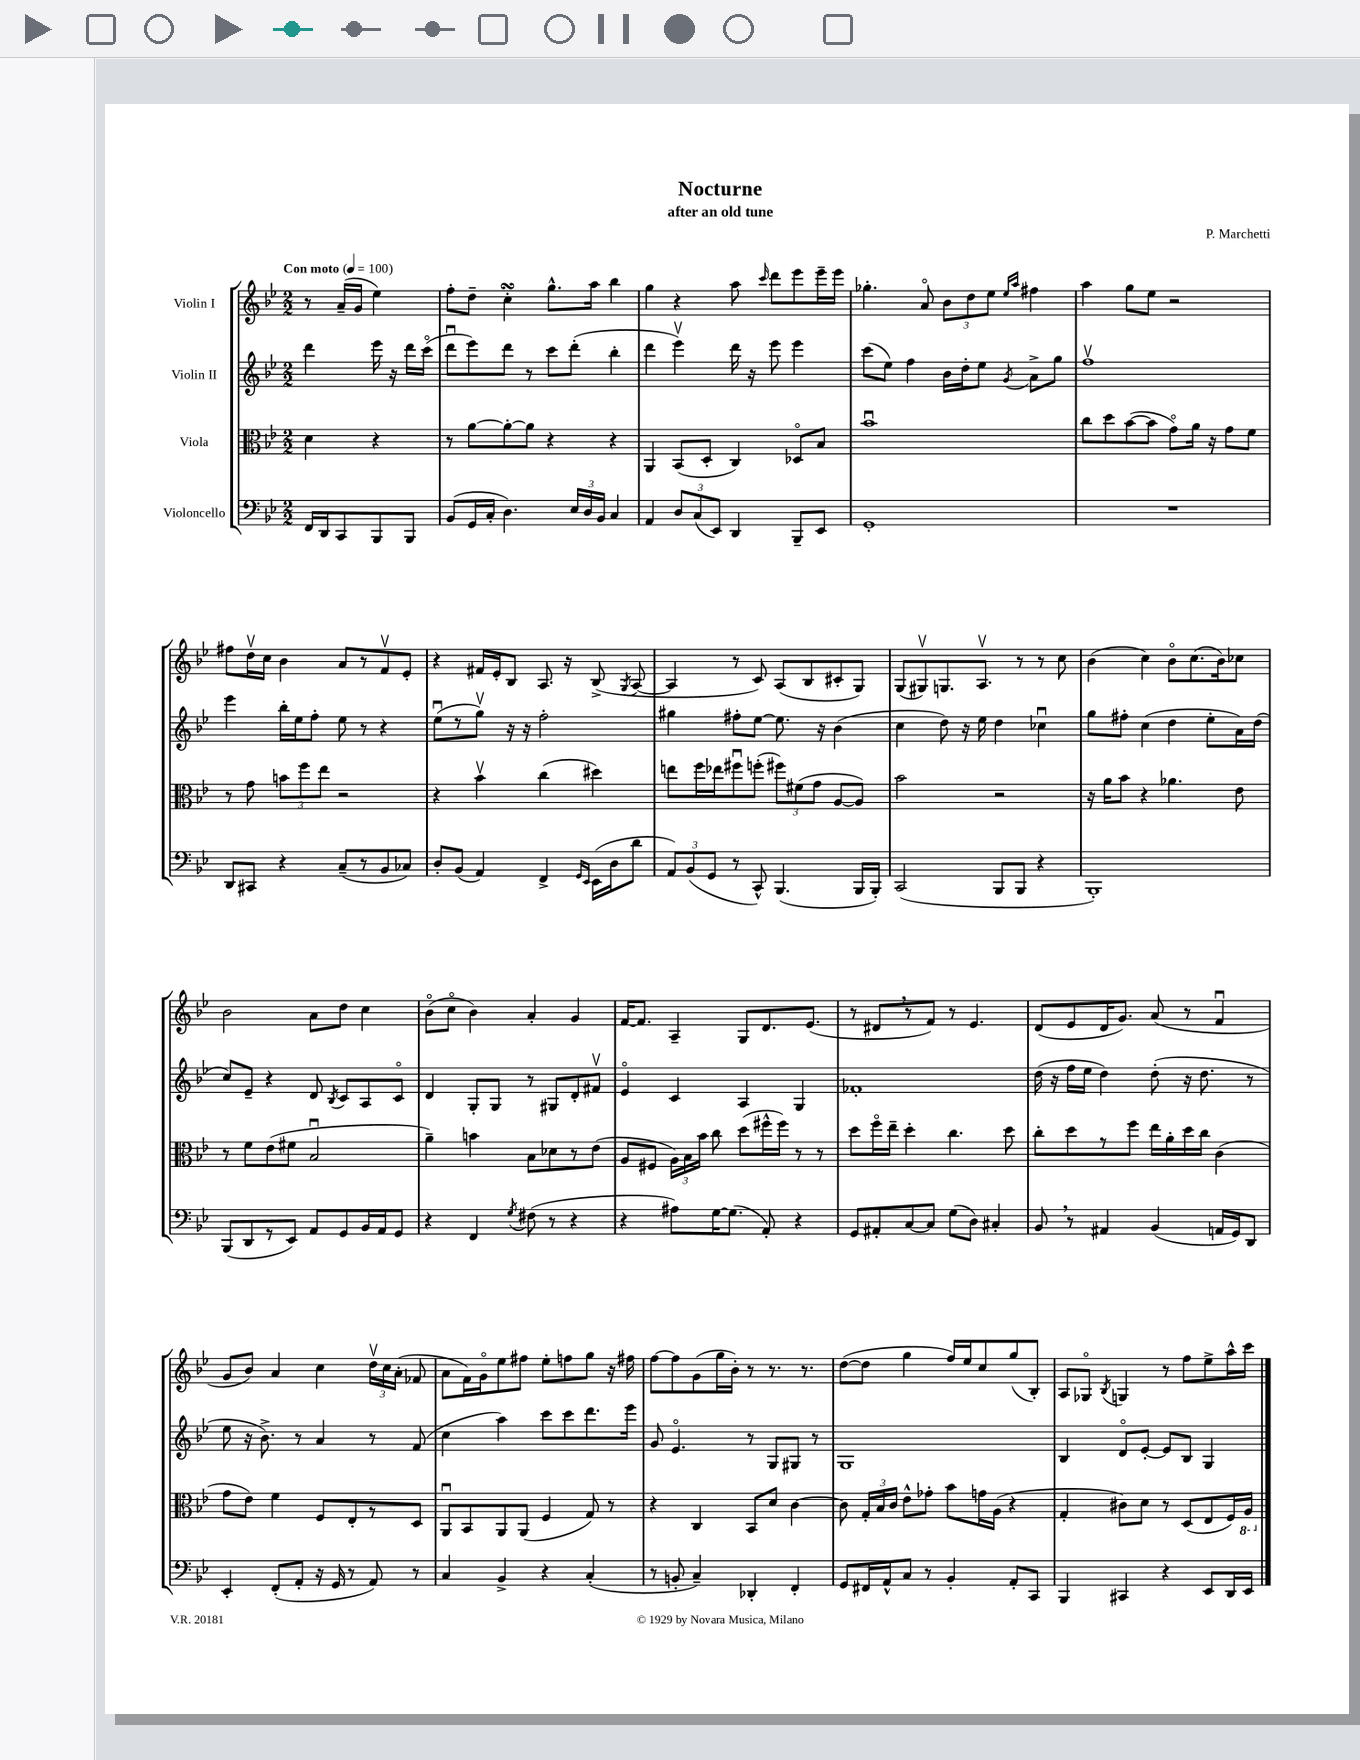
\header { title = "Nocturne" composer = "P. Marchetti" subtitle = "after an old tune" }
<<
\new StaffGroup <<
\new Staff = "s0" \with { instrumentName = "Violin I" } {
    \clef treble \key bes \major \numericTimeSignature \time 2/2 \partial 2 \tempo "Con moto" 4 = 100
    \autoBeamOff r8 a'16[--( g'16] ees''4) |
    f''8[-. d''8]-- c''4-.\turn g''8.[-^ a''16] bes''4 |
    g''4 r4 a''8 \grace { c'''16 } d'''8[ ees'''8 ees'''16-- ees'''16] |
    ges''4.-. a'8\flageolet \tuplet 3/2 { bes'8[ d''8 ees''8] } \grace { ees''16[ a''16] } fis''4 |
    a''4 g''8[ ees''8] r2 |
    fis''8[ d''16\upbow c''16] bes'4 a'8[ r8 f'8\upbow ees'8]-. |
    r4 fis'16[ ees'16-. bes8] a8. r16 bes8->( \acciaccatura { g8 } a8~ |
    a4 r8 c'8) a8[( bes8 cis'8-. g8]) |
    g8[( gis8\upbow) g8. a8.]\upbow r8 r8 c''8 |
    bes'4( c''4) bes'8[\flageolet c''8.( bes'16) ces''8] |
    bes'2 a'8[ d''8] c''4 |
    bes'8[\flageolet( c''8]\flageolet bes'4) a'4-. g'4 |
    f'16[~ f'8.] a4-- g8[ d'8. ees'8.]( |
    r8 dis'8[ \breathe r8 f'8]) r8 ees'4. |
    d'8[( ees'8 d'16 g'8.]) a'8( r8 f'4\downbow |
    g'8[ bes'8]) a'4 c''4 \tuplet 3/2 { d''16[\upbow c''16 a'16]-.( } fes'8 |
    a'8[ f'16) g'16\flageolet ees''8 fis''8] ees''8[-. f''8 g''8] r16 fis''16 |
    f''8[~ f''8 g'8( g''16 bes'16]-.) r8 r8. r8. |
    d''8[~( d''8] g''4 f''16[) ees''16 c''8 g''8( bes8]-.) |
    a8[ ges8]\flageolet \acciaccatura { bes8 } g4 r8 f''8[ ees''8-> a''16-^ c'''16] \bar "|." |
}
\new Staff = "s1" \with { instrumentName = "Violin II" } {
    \clef treble \key bes \major \numericTimeSignature \time 2/2 \partial 2
    \autoBeamOff d'''4 ees'''16 r16 d'''16[ c'''16]\flageolet( |
    d'''8[\downbow ees'''8) d'''8] r8 c'''8[ d'''8]-.( bes''4-. |
    d'''4 ees'''4\upbow) d'''16 r16 ees'''8 ees'''4 |
    c'''8[( ees''8]) f''4 bes'16[ d''16-. ees''8] \acciaccatura { g'8 } a'8[-> g''8] |
    f''1\upbow |
    ees'''4 bes''16[-. ees''16 f''8]-. ees''8 r8 r4 |
    ees''8[\downbow( r8 g''8]\upbow) r16 r16 f''2-. |
    gis''4 fis''8[-. ees''8]~ ees''8. r16 bes'4( |
    c''4 d''8) r16 ees''16 d''4 ces''4\downbow |
    g''8[ fis''8]-. c''4( d''4 ees''8[-. a'16) d''16]( |
    c''8[) ees'8]-- r4 d'8 \acciaccatura { bes8 } c'8[ a8 c'8]\flageolet |
    d'4 g8[-. g8] r8 gis8[ d'8-. fis'8]\upbow |
    ees'4\flageolet c'4 a4 g4 |
    fes'1-. |
    d''16( r16 f''16[ ees''16] d''4) d''8-.( r16 d''8. r8 |
    ees''8 r16 bes'8.->) r8 a'4 r8 f'8( |
    c''4 a''4) c'''8[ c'''8 d'''8. ees'''16] |
    g'8 ees'4.\flageolet r8 g8[ gis8] r8 |
    g1 |
    bes4 d'8[\flageolet ees'8]~-. ees'8[ bes8] g4 \bar "|." |
}
\new Staff = "s2" \with { instrumentName = "Viola" } {
    \clef alto \key bes \major \numericTimeSignature \time 2/2 \partial 2
    \autoBeamOff d'4 r4 |
    r8 a'8[~ a'8~-. a'8] r4 r4 |
    a,4 bes,8[( d8]-. c4) des8[\flageolet bes8] |
    bes'1\downbow |
    c''8[ d''8 bes'8~( bes'8] g'8[\flageolet) a'16] r16 g'8[ f'8] |
    r8 g'8 \tuplet 3/2 { b'8[ f''8 ees''8] } r2 |
    r4 bes'4\upbow c''4( dis''4) |
    e''8[ f''16 ees''16 fis''8\downbow f''8]-.( \tuplet 3/2 { fis''8[) fis'8( g'8] } a8[~ a8]) |
    bes'2 r2 |
    r16 a'16[ bes'8] r4 aes'4. ees'8 |
    r8 f'8[ ees'8( fis'8] bes2\downbow |
    a'4--) b'4 bes8[ des'8 r8 ees'8]( |
    a8[ fis8] \tuplet 3/2 { a16[) bes16 bes'16] } c''8 d''8[( fis''16-^ fis''16]) r8 r8 |
    d''8[ f''16\flageolet ees''16]-- d''4-. c''4. d''8 |
    c''8[-. d''8 r8 f''8] ees''16[ a'16-. d''16 c''16] c'4( |
    g'8[ ees'8]) f'4 f8[ ees8-. r8 d8] |
    a,8[\downbow bes,8 a,8 a,8]( f4 g8) r8 |
    r4 c4 bes,8[ d'8] c'4~ |
    c'8 \tuplet 3/2 { g16[-. bes16 c'16] } ees'8[-^ ges'8]-. bes'8[ g'16 a16]( r4 |
    g4-. cis'8[) d'8] r8 d8[( ees8 f16) \ottava #-1 a,16] \ottava #0 \bar "|." |
}
\new Staff = "s3" \with { instrumentName = "Violoncello" } {
    \clef bass \key bes \major \numericTimeSignature \time 2/2 \partial 2
    \autoBeamOff f,16[ d,16 c,8 bes,,8 bes,,8] |
    bes,8[( g,16 c16]-. d4.) \tuplet 3/2 { ees16[ d16 bes,16] } c4 |
    a,4 \tuplet 3/2 { d8[ c8( ees,8]) } d,4 bes,,8[-- ees,8] |
    g,1-. |
    R1 |
    d,8[ cis,8] r4 c8[--( r8 bes,8 ces8]) |
    d8[-. bes,8]( a,4) f,4-> \grace { g,16[ ees,16] } ees,16[( d16 d'8] |
    \tuplet 3/2 { a,8[) bes,8( g,8] } r8 c,8-^) bes,,4.( bes,,16[ bes,,16]-.) |
    c,2( bes,,8[ bes,,8] r4 |
    bes,,1-.) |
    bes,,8[( d,8 r8 ees,8]) a,8[ g,8 bes,16 a,16 g,8] |
    r4 f,4 \acciaccatura { g8 } fis8( r8 r4 |
    r4 ais8[) g16~ g8.]( a,8-.) r4 |
    g,8[ ais,8-. c8~ c8] g8[( d8]) cis4-. |
    bes,8 \breathe r8 ais,4 bes,4( a,16[ g,16) d,8] |
    ees,4-. f,8[-.( a,8]-. r16 g,16 r8 a,8) r8 |
    c4 bes,4-> r4 c4-.( |
    r8 b,8-. c4--) des,4-. f,4-. |
    g,8[ fis,16 a,16-^ c8] r8 bes,4-. a,8[-. c,8] |
    bes,,4 cis,4 r4 ees,8[ d,16 ees,16] \bar "|." |
}
>>
>>
\layout { \context { \Score \remove "Bar_number_engraver" } }
